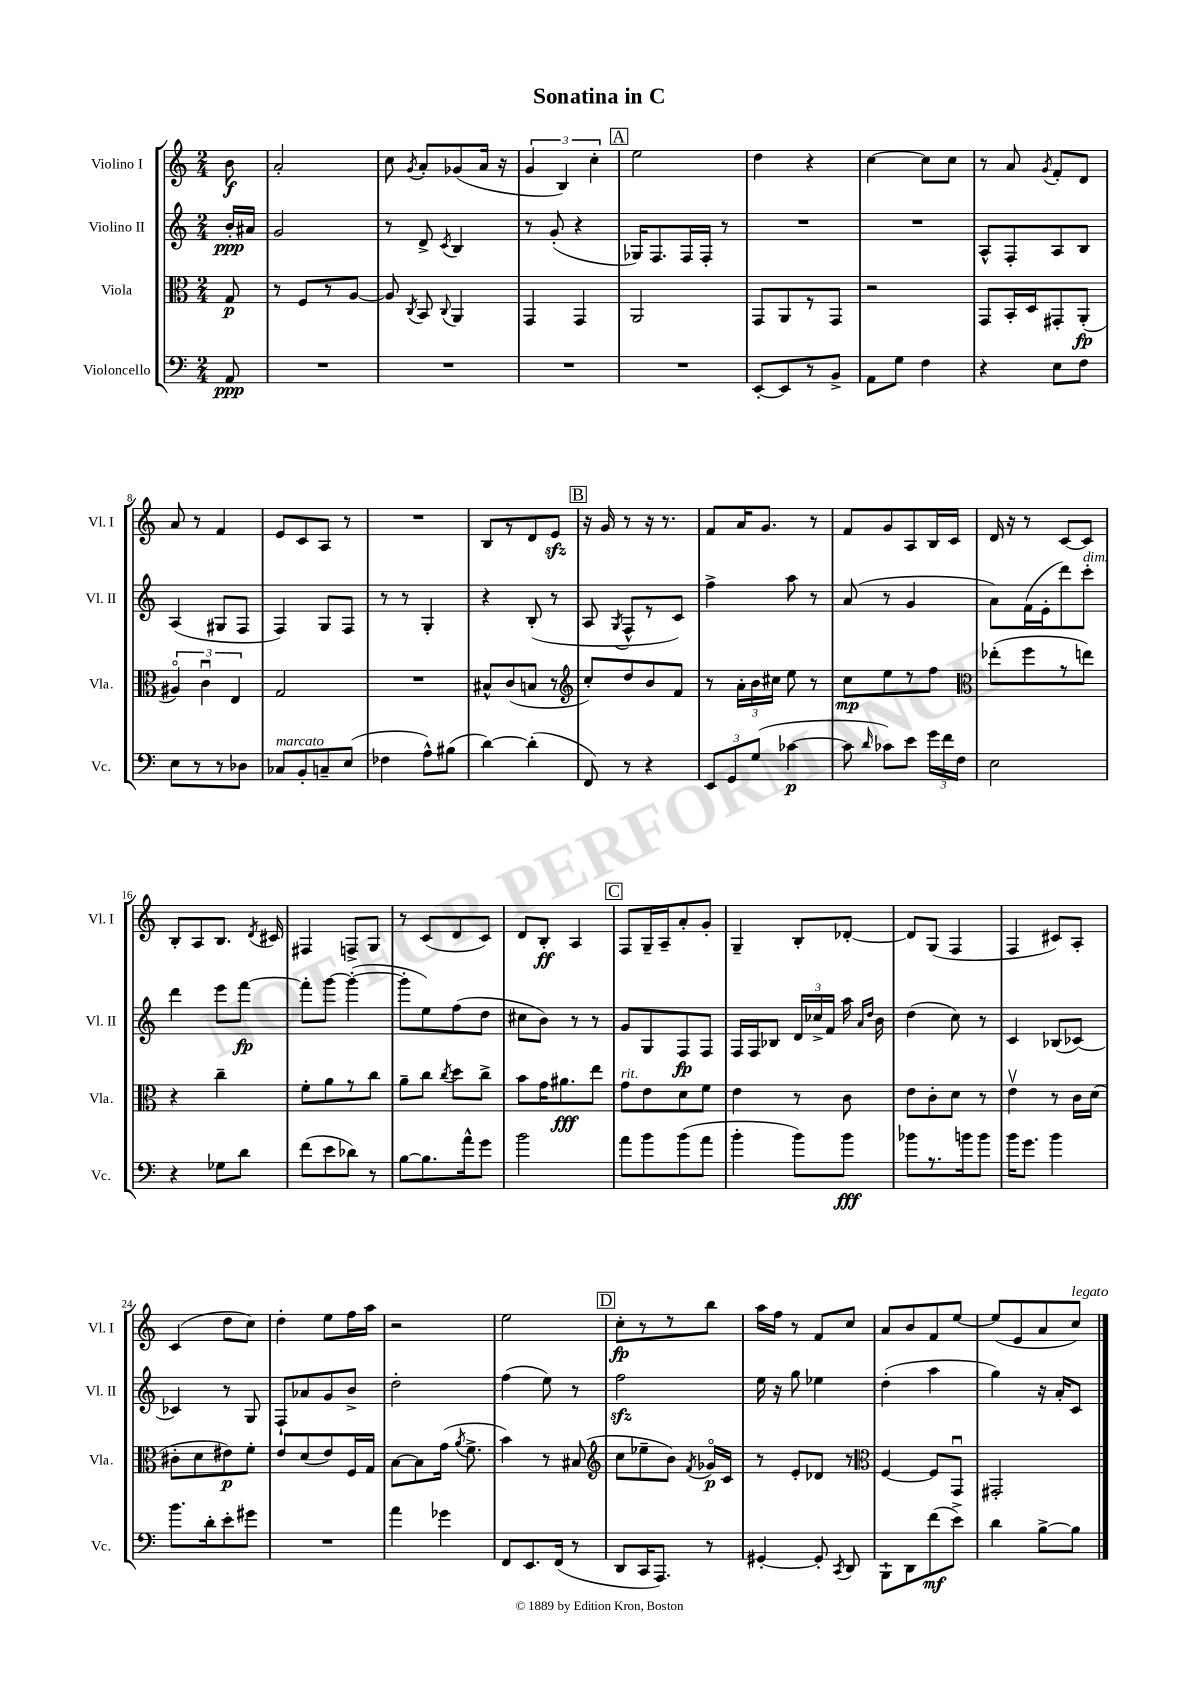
\header { title = "Sonatina in C" }
<<
\new StaffGroup <<
\new Staff = "s0" \with { instrumentName = "Violino I" shortInstrumentName = "Vl. I" } {
    \clef treble \key c \major \numericTimeSignature \time 2/4 \partial 8
    \autoBeamOff b'8\f |
    a'2-. |
    c''8 \acciaccatura { g'8 } a'8[-. ges'8( a'16] r16 |
    \tuplet 3/2 { g'4 b4) c''4-. } |
    \mark \markup { \box "A" } e''2 |
    d''4 r4 |
    c''4~ c''8[ c''8] |
    r8 a'8 \acciaccatura { g'8 } f'8[-. d'8] |
    a'8 r8 f'4 |
    e'8[ c'8 a8] r8 |
    R2 |
    b8[ r8 d'8 e'8]\sfz |
    \mark \markup { \box "B" } r16 g'16 r8 r16 r8. |
    f'8[ a'16 g'8.] r8 |
    f'8[ g'8 a8 b16 c'16] |
    d'16 r16 r8 c'8[~ c'8] |
    b8[-. a8 b8.] \acciaccatura { d'8 } cis'16 |
    fis4 f8[-> g8] |
    r8 c'8[( d'8 c'8]) |
    d'8[ b8]-.\ff a4 |
    \mark \markup { \box "C" } f8[ g16-- a16-- a'8-. g'8]-. |
    g4-- b8[-. des'8]~-. |
    des'8[ g8]( f4 |
    f4 cis'8[) a8]-. |
    c'4( d''8[ c''8]) |
    d''4-. e''8[ f''16 a''16] |
    r2 |
    e''2 |
    \mark \markup { \box "D" } c''8[-.\fp r8 r8 b''8] |
    a''16[ f''16] r8 f'8[ c''8] |
    a'8[ b'8 f'8 e''8]~ |
    e''8[( e'8 a'8 c''8]^\markup { \italic "legato" }) \bar "|." |
}
\new Staff = "s1" \with { instrumentName = "Violino II" shortInstrumentName = "Vl. II" } {
    \clef treble \key c \major \numericTimeSignature \time 2/4 \partial 8
    \autoBeamOff b'16[-.\ppp ais'16] |
    g'2 |
    r8 d'8-> \acciaccatura { c'8 } b4 |
    r8 g'8-.( r4 |
    \mark \markup { \box "A" } ges16[) f8. f16 f16]-. r8 |
    R2 |
    R2 |
    a8[-^ f8-. a8 b8] |
    a4( gis8[ f8] |
    f4) g8[ f8] |
    r8 r8 g4-. |
    r4 b8-.( r8 |
    \mark \markup { \box "B" } a8 \acciaccatura { g8 } f8[-^ r8 c'8]) |
    f''4-> a''8 r8 |
    a'8( r8 g'4 |
    a'8[) f'16( e'16-. d'''8) c'''8]-.^\markup { \italic "dim." } |
    d'''4 e'''8[ f'''8]~\fp |
    f'''8[-. g'''8]~ g'''4~-.( |
    g'''8[-. e''8) f''8( d''8] |
    cis''8[ b'8]) r8 r8 |
    \mark \markup { \box "C" } g'8[ g8 f8\fp f8] |
    f16[ f16 bes8] \tuplet 3/2 { d'16[ ces''16-> f'16] } a''16 \grace { a'16[ d''16] } b'16 |
    d''4( c''8) r8 |
    c'4 bes8[( ces'8]~) |
    ces'4 r8 g8 |
    f8[-! aes'8 g'8 b'8]-> |
    d''2-. |
    f''4( e''8) r8 |
    \mark \markup { \box "D" } f''2\sfz |
    e''16 r16 g''8 ees''4 |
    d''4-.( a''4 |
    g''4) r16 a'16[-. c'8] \bar "|." |
}
\new Staff = "s2" \with { instrumentName = "Viola" shortInstrumentName = "Vla." } {
    \clef alto \key c \major \numericTimeSignature \time 2/4 \partial 8
    \autoBeamOff g8\p |
    r8 f8[ r8 a8]~ |
    a8 \acciaccatura { c8 } b,8 \appoggiatura { c8 } a,4 |
    g,4 g,4 |
    \mark \markup { \box "A" } a,2 |
    g,8[ a,8 r8 g,8] |
    r2 |
    g,8[ b,16-. d16 gis,8-. a,8]-.\fp( |
    \tuplet 3/2 { ais4\flageolet) c'4\downbow e4 } |
    g2 |
    R2 |
    bis8[-^ c'8( b8] r8 |
    \mark \markup { \box "B" } \clef treble c''8[-.) d''8 b'8 f'8] |
    r8 \tuplet 3/2 { a'16[-. b'16 cis''16] } e''8 r8 |
    c''8[\mp e''8 r8 f''8] |
    \clef alto ees''8[-.( f''8 r8 e''8]) |
    r4 c''4-- |
    f'8[-. a'8 r8 c''8] |
    a'8[-- c''8] \acciaccatura { c''8 } d''8[ c''8]-> |
    b'8[ g'16 ais'8.\fff e''8] |
    \mark \markup { \box "C" } g'8[^\markup { \italic "rit." } e'8 d'8 f'8] |
    e'4 r8 c'8 |
    e'8[ c'8-. d'8] r8 |
    e'4\upbow r8 c'16[ d'16]( |
    cis'8[-. d'8 eis'8\p) f'8]-. |
    e'8[ d'8( e'8) f16 g16] |
    b8[~ b8 g'16]( \acciaccatura { a'8 } f'8.-> |
    b'4) r8 bis8( |
    \mark \markup { \box "D" } \clef treble c''8[ ees''8-- b'8]) \acciaccatura { f'8 } ges'16[\flageolet\p c'16] |
    r8 e'8[-. des'8] r8 |
    \clef alto f4~ f8[ g,8]\downbow |
    gis,2-. \bar "|." |
}
\new Staff = "s3" \with { instrumentName = "Violoncello" shortInstrumentName = "Vc." } {
    \clef bass \key c \major \numericTimeSignature \time 2/4 \partial 8
    \autoBeamOff a,8\ppp |
    R2 |
    R2 |
    R2 |
    \mark \markup { \box "A" } R2 |
    e,8[~-. e,8 r8 b,8]-> |
    a,8[ g8] f4 |
    r4 e8[ f8] |
    e8[ r8 r8 des8] |
    ces8[^\markup { \italic "marcato" } b,8-. c8-- e8]( |
    fes4 a8[-^) bis8]( |
    d'4~) d'4-.( |
    \mark \markup { \box "B" } f,8) r8 r4 |
    \tuplet 3/2 { e,8[ g,8 g8]( } ces'4~\p |
    ces'8 \grace { d'16 } ces'8[) e'8] \tuplet 3/2 { g'16[ f'16 f16] } |
    e2 |
    r4 ges8[ d'8] |
    f'8[( e'8 des'8]) r8 |
    b8[~ b8. a'16-^ g'8] |
    b'2 |
    \mark \markup { \box "C" } a'8[ b'8 b'8( a'8] |
    b'4-. b'8[) b'8]\fff |
    bes'8[ r8. b'16 b'8] |
    b'16[ g'8.] b'4 |
    b'8.[ d'16-. e'8-. gis'8] |
    R2 |
    a'4 ges'4 |
    f,8[ e,8. f,16]( r8 |
    \mark \markup { \box "D" } d,8[ c,16 a,,8.]) r8 |
    gis,4~-. gis,8-. \acciaccatura { c,8 } d,8 |
    b,,8[-! d,8 f'8\mf( e'8]->) |
    d'4 b8[~-> b8] \bar "|." |
}
>>
>>
